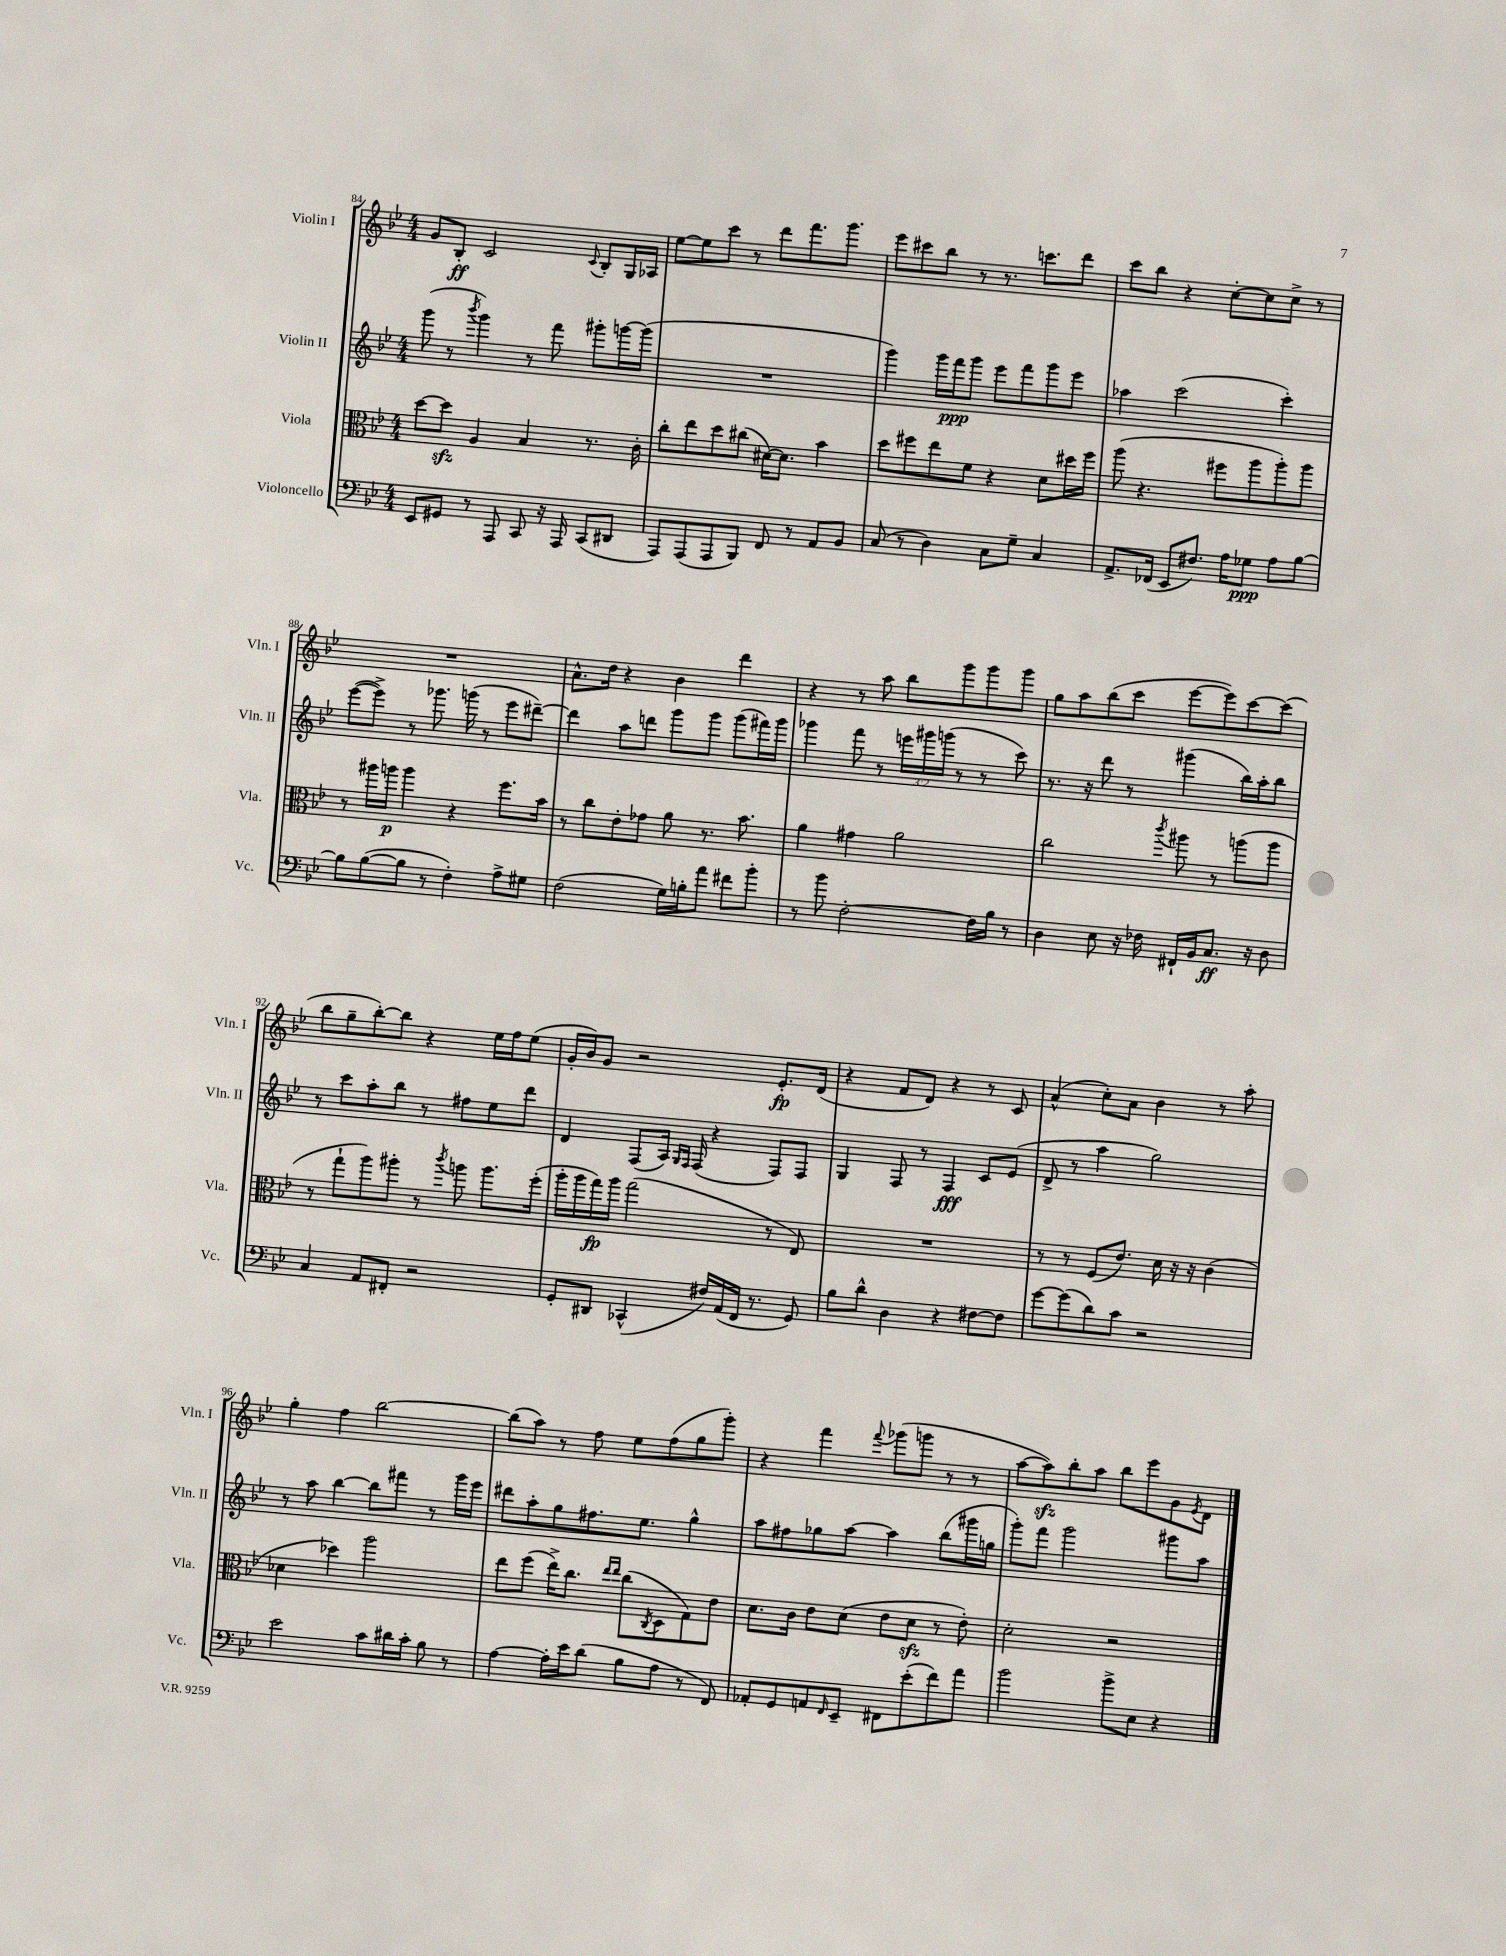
<<
\new StaffGroup <<
\new Staff = "s0" \with { instrumentName = "Violin I" shortInstrumentName = "Vln. I" } {
    \clef treble \key bes \major \numericTimeSignature \time 4/4
    g'8 bes8-.\ff c'2 \appoggiatura { c'8 } bes8-. g16 aes16 |
    ees''8~ ees''8 c'''8 r8 d'''8 f'''8. g'''8. |
    ees'''8 cis'''8 bes''8 r8 r8. c'''8. d'''8 |
    c'''8 bes''8 r4 c''8~-. c''8 c''8-> r8 |
    R1 |
    a'8.-^ d''16 r4 bes'4 d'''4 |
    r4 r8 a''8 bes''8 g'''8 g'''8 g'''8 |
    g''8 a''8 bes''8( c'''8 ees'''8~ ees'''8) c'''8~ c'''8( |
    bes''8 g''8-- bes''8~-.) bes''8 r4 ees''16 f''16 ees''8( |
    g'16-. bes'16) g'8 r2 ees'8.-.\fp d'16( |
    r4 f'8 d'8) r4 r8 c'8 |
    a'4-^( c''8-.) a'8 bes'4 r8 a''8-. |
    g''4-. f''4 bes''2~ |
    bes''8( a''8) r8 f''8 ees''8 f''8( g''8 g'''8-.) |
    r4 f'''4 \appoggiatura { f'''8 } ges'''8( g'''8 r8 r8 |
    a''8~ a''8\sfz) bes''8-. a''8 bes''8 ees'''8 g'8 \acciaccatura { ees'8 } d'8 \bar "|." |
}
\new Staff = "s1" \with { instrumentName = "Violin II" shortInstrumentName = "Vln. II" } {
    \clef treble \key bes \major \numericTimeSignature \time 4/4 \override Staff.TupletNumber.text = #tuplet-number::calc-fraction-text
    g'''8( r8 \acciaccatura { bes'''8 } g'''4) r8 f'''8 gis'''8-. g'''16~ g'''16( |
    R1 |
    g'''4) g'''16 f'''16\ppp g'''8 ees'''8 f'''8 g'''8 ees'''8 |
    aes''4 c'''2( c'''4-.) |
    ees'''8~( ees'''8->) r8 ges'''8. g'''16( r8 ees'''8 dis'''8~--) |
    dis'''4 a''8 d'''8 g'''8 g'''8 g'''8( fis'''16) g'''16 |
    ges'''4 f'''8 r8 \tuplet 3/2 { e'''16 gis'''16 g'''16( } r8 r8 c'''8) |
    r8. r16 d'''8 r8 gis'''4( bes''16) a''16-. bes''8 |
    r8 c'''8 a''8-. bes''8 r8 fis''8 ees''8 d'''8 |
    d'4 f8( a16) \grace { g16 f16 } f16( r4 f8) f8 |
    g4 f8 r8 f4\fff c'8 ees'8( |
    d'8-> r8 a''4 g''2) |
    r8 a''8 bes''4~ bes''8 fis'''8 r8 g'''16 ees'''16 |
    dis'''8 a''8-. g''8 fis''8. ees''8. g''4-^ |
    a''8 fis''8 ges''8 a''8~ a''4 bes''8( gis'''16 g''16 |
    g'''8-.) f'''8 g'''2 gis'''8 a''8 \bar "|." |
}
\new Staff = "s2" \with { instrumentName = "Viola" shortInstrumentName = "Vla." } {
    \clef alto \key bes \major \numericTimeSignature \time 4/4
    d''8~ d''8\sfz a4 bes4 r8. c'16-. |
    c''8-. ees''8 d''8 cis''8( dis'16~) dis'8. bes'4 |
    d''8 fis''8 ees''8 f'8 r4 d'8 dis''16 fis''16 |
    a''8( r4. fis''8 a''8 a''8-.) a''8 |
    r8 ais''16 a''16\p a''4 r4 f''8. bes'16 |
    r8 c''8 ees'8-. ges'8 a'8 r8. bes'8. |
    a'4 gis'4 a'2 |
    c''2 \acciaccatura { c'''8 } ais''8 r8 a''8( a''8 |
    r8 g''8-! a''8) ais''8-. r8 \acciaccatura { c'''8 } a''8 a''8. f''16-.( |
    a''16-. a''16 g''16\fp) a''16 g''2( r8 ees8) |
    R1 |
    r8 r8 f8( ees'8.) d'16 r16 r16 c'4( |
    des'4 des''4) a''2 |
    ees''8 f''8( ees''16->) c''8. \grace { ees''16 ees''16 } c''8( \acciaccatura { c8 } d8 g8) ees'8 |
    d'8. c'16 ees'8 d'8( ees'8 d'8\sfz r8 ees'8-.) |
    d'2-. r2 \bar "|." |
}
\new Staff = "s3" \with { instrumentName = "Violoncello" shortInstrumentName = "Vc." } {
    \clef bass \key bes \major \numericTimeSignature \time 4/4
    ees,8 gis,8 r8 a,,8 c,8 r16 a,,16 c,8( dis,8 |
    a,,8) a,,8( a,,8 bes,,8) f,8 r8 a,8 bes,8 |
    c8( r8 d4) c8 g8-- c4 |
    a,8.-> fes,16( ees,8 fis8.) a16 ges8\ppp a8 bes8~ |
    bes8 bes8~( bes8 r8 f4-.) a8-> gis8 |
    f2( g16) b16-. a'8 fis'8 bes'8-. |
    r8 bes'8 f2~-. f16 bes16 r8 |
    d4 ees8 r16 fes16 fis,16-! bes,16 c8.\ff r16 d8 |
    c4 a,8 fis,8-. r2 |
    g,8-. dis,8 ces,4-^( fis16) a,16( f,16 r8. g,8) |
    bes8 d'8-^ d4 r4 fis8~ fis8 |
    g'8~ g'8( d'8) c'8 r2 |
    ees'2 c'8 dis'16 c'16-. bes8 r8 |
    a4~ a16-. ees'16 d'8( bes8 a8 r8 f,8) |
    aes,8-. g,8 a,8 \grace { f,16 } ees,8-- fis,8 ees'8-.( f'8) a'8 |
    bes'2 bes'8-> ees8 r4 \bar "|." |
}
>>
>>
\layout { \context { \Score currentBarNumber = #84 } }
